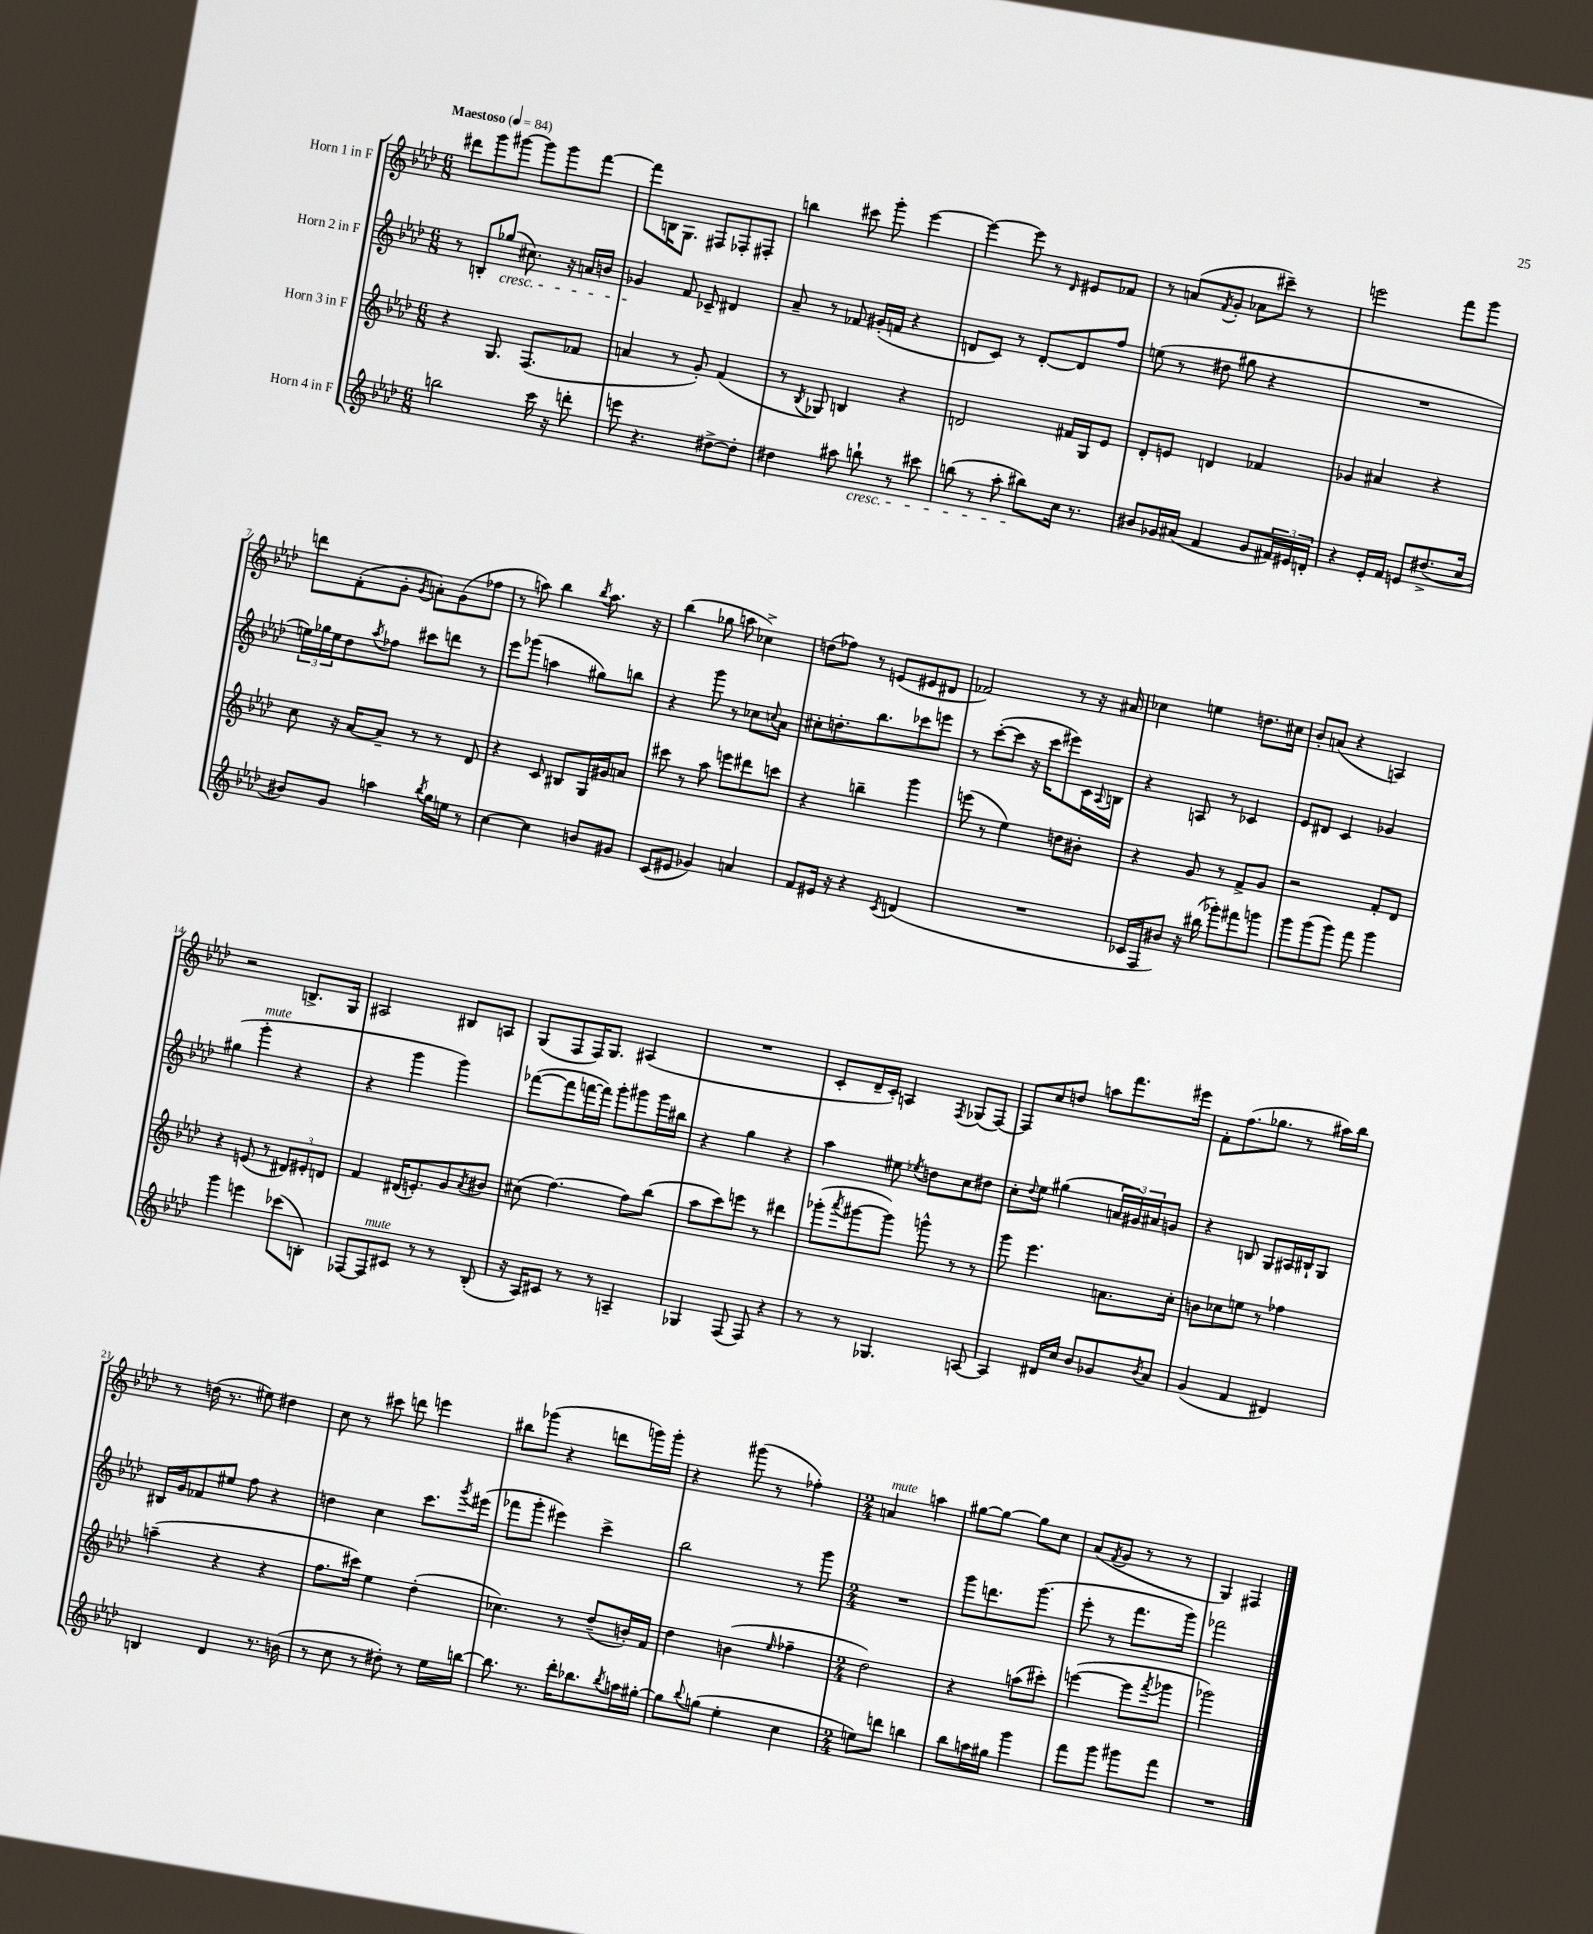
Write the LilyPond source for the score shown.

<<
\new StaffGroup <<
\new Staff = "s0" \with { instrumentName = "Horn 1 in F" } {
    \clef treble \key aes \major \numericTimeSignature \time 6/8 \tempo "Maestoso" 4 = 84
    dis'''8 g'''8 gis'''8~ gis'''8 gis'''8 f'''8~ |
    f'''8 b16 g8. fis8 fes8-. fis8-. |
    b''4 cis'''8 g'''8-. ees'''4~ |
    ees'''4~ ees'''8 r8 \grace { des'16 } eis'8 fes'8 |
    r8 a'8( \acciaccatura { f'8 } g'8-. aes'8 cis'''8--) r8 |
    e'''2 f'''8 g'''8 |
    d'''8 f'8-.( g'8-. \acciaccatura { g'8 } a'8-.) g'8( fes''8 |
    r8 a''8) bes''4 \acciaccatura { bes''8 } a''8. r16 |
    bes''4( ges''8 a''8 ces''4->) |
    d''8( fes''8) r8 e'8( eis'8 dis'8 |
    fes'2) r8 r16 ais'16 |
    ces''4 e''4 d''8. cis''16 |
    bes'8-. a'8( r4 a4) |
    r2 b8.-> g16 |
    ais2 bis8 a8 |
    g8( f8 f16) g8. ais4( |
    R2. |
    c'8-. des'16-- c'16-.) a4 \acciaccatura { f8 } ges8( f8~) |
    f8 c''8 d''8 a''8 f'''8. eis'''16 |
    f'8-. f''8.( ges''8. r8 ais''16) bes''16 |
    r8 d''16( r8. eis''8) dis''4 |
    c''8 r8 cis'''8 d'''8 e'''4 |
    bis''8 ges'''8( r4 d'''8 g'''16) g'''16-. |
    r4 gis'''8( r8 fes''4-.) |
    \numericTimeSignature \time 2/4 a'4^\markup { \italic "mute" } a''4 |
    gis''8~ gis''8~ gis''8 c''8 |
    aes'8( \acciaccatura { f'8 } g'8 r8 r8 |
    g4) fis4 \bar "|." |
}
\new Staff = "s1" \with { instrumentName = "Horn 2 in F" } {
    \clef treble \key aes \major \numericTimeSignature \time 6/8
    r8 b8-. ges''8\cresc( cis''8.) r16 a'16 b'16 |
    ges'4\! f'8 ces'8-- dis'4 |
    aes'8-- r8 fes'8 gis'16-.( f'16 r4 |
    d'8 c'8) r8 d'8~-. d'8 f''8 |
    e''8( r8 dis''8 gis''8 r4 |
    R2. |
    \tuplet 3/2 { e''16) ges''16 e''16 } des''8 \acciaccatura { aes''8 } fes''8 cis'''8 d'''8 r8 |
    ees'''8 ges'''8( a''4 gis''8) b''8 |
    r4 g'''8 r8 ces''8 \appoggiatura { c''8 } aes'8 |
    cis''8-. d''8.-. bes''8. ces'''8 e'''8 |
    r8 c'''8~-.( c'''8 r16 c'''16 eis'''8) c'16 \appoggiatura { aes8 } b16 |
    r4 a8 r8 ces'4 |
    ees'8 dis'8 c'4 ges'4 |
    gis''4( g'''4-.^\markup { \italic "mute" } r4 |
    r4 g'''4 g'''4) |
    fes'''8~( fes'''8 f'''16~ f'''16) g'''8-. gis'''8 gis'''16 bis''16 |
    r4 g''4 r4 |
    aes''4 eis''8 \acciaccatura { ees''8 } d''8 c''8 dis''8 |
    c''8-. \appoggiatura { des''8 } ees''8 gis''4( \tuplet 3/2 { a'16 gis'16) ais'16 } g'8 |
    r4 b8 g8 ais16 bis16-! g8 |
    bis16 g'16 fes'8 eis''8 f''8 r4 |
    d''4 c''4 c'''8. \acciaccatura { g'''8 } eis'''16( |
    fes'''8 g'''8-. eis'''4) c'''4-> |
    bes''2 r8 g'''8 |
    \numericTimeSignature \time 2/4 R2 |
    g'''8 d'''8. g'''8.( |
    ees'''8-. r8 f'''8. g'''16) |
    fes'''2 \bar "|." |
}
\new Staff = "s2" \with { instrumentName = "Horn 3 in F" } {
    \clef treble \key aes \major \numericTimeSignature \time 6/8
    r4 g8. f8.( fes'8 |
    a'4 r8 g'8-.) f'4( |
    r8 \acciaccatura { bes8 } ges8) b4 r4 |
    d'2 fis'16 g16 ees'8 |
    des'8-. e'8 d'4 fes'4 |
    ges'4 ais'4 r4 |
    c''8 r16 aes'16~ aes'8-- r8 r8 des'8 |
    r4 c'8 bis8 g16 gis'16 a'8 |
    cis'''8 r8 aes''8 e'''8 dis'''8 c'''8 |
    r4 b''4-- g'''4 |
    e'''8( r8 ees''4) d''8 bis'8-. |
    r4 g'8 r8 f'8-> g'8 |
    r2 f'8-. des'8 |
    r4 e'8( r8 \tuplet 3/2 { dis'8) eis'8-. d'8 } |
    f'4 dis'16( e'8.-.) g'8 \acciaccatura { aes'8 } bis'8 |
    cis''8( f''4.~) f''8 bes''8( |
    aes''8 c'''8) e'''8 r8 dis'''4 |
    ges'''8-.( \acciaccatura { aes'''8 } gis'''8~ gis'''8) g'''8-^ r8 r8 |
    g'''8 ees'''4. a'8. c''16-. |
    b'8 ces''8 e''8 r8 fes''4 |
    a''4--( r4 r4 |
    f''8. cis'''16) ees''4 des''4-.( |
    ces''4.) r8 des''8--( b'16-.) f'16 |
    des''4 b'4( \grace { ees''16 } fes''4-- |
    \numericTimeSignature \time 2/4 des''2) |
    r4 a''8( cis'''8-.) |
    e'''4~( e'''8 \acciaccatura { f'''8 } ges'''8 |
    ges'''2) \bar "|." |
}
\new Staff = "s3" \with { instrumentName = "Horn 4 in F" } {
    \clef treble \key aes \major \numericTimeSignature \time 6/8
    b''2 c'''16 r16 d'''8-. |
    e'''8 r4. dis''8~-> dis''8-. |
    dis''4 ais''8 b''8-!\cresc r8 cis'''8 |
    b''8( r8 aes''8-. bis''8\!) c''16 r8. |
    bis'8 ges'16 ais'16( f'4 ges'8 \tuplet 3/2 { fis'16) eis'16 d'16-. } |
    r4 ees'16-. f'16 e'8 dis''8.->( c''16 |
    bis'8) g'8 a''4 \acciaccatura { bes''8 } g''16 e''16 r8 |
    c''4~ c''4 b'8 gis'8 |
    c'8( eis'8 ges'4) a'4 |
    f'8 eis'16 r16 r4 \acciaccatura { c'8 } d'4( |
    R2. |
    ces'16 f16 bis'8) r16 bis''16( ges'''8-.) fis'''8 g'''8 |
    g'''8 g'''8( g'''8) f'''8 g'''4 |
    g'''4 e'''4 ces'''8( b8-.) |
    fes8~ fes8^\markup { \italic "mute" } cis'8 r8 r8 bes8-.( |
    r16 aes16) cis'8 r8 r8 a4-- |
    ges4 f8( f8) r4 |
    r8 r8 ges4. a8~ |
    a4 dis'16 c''16 bes'8 ges'8 \acciaccatura { bes'8 } aes'8 |
    g'4( f'4 dis'4) |
    b4 des'4 r8. b'16( |
    r8 c''8 r8 dis''8-.) r8 ees''16 b''16~ |
    b''8. r8. des'''16-. bes''8. \acciaccatura { bes''8 } a''16 gis''16~-. |
    gis''8 \appoggiatura { bes''8 } g''8( ees''4-. c''4 |
    \numericTimeSignature \time 2/4 e''8) d'''8 b''4 |
    bes''8 a''16 gis''16 g'''4 |
    f'''8 g'''8 gis'''8 f'''8 |
    R2 \bar "|." |
}
>>
>>
